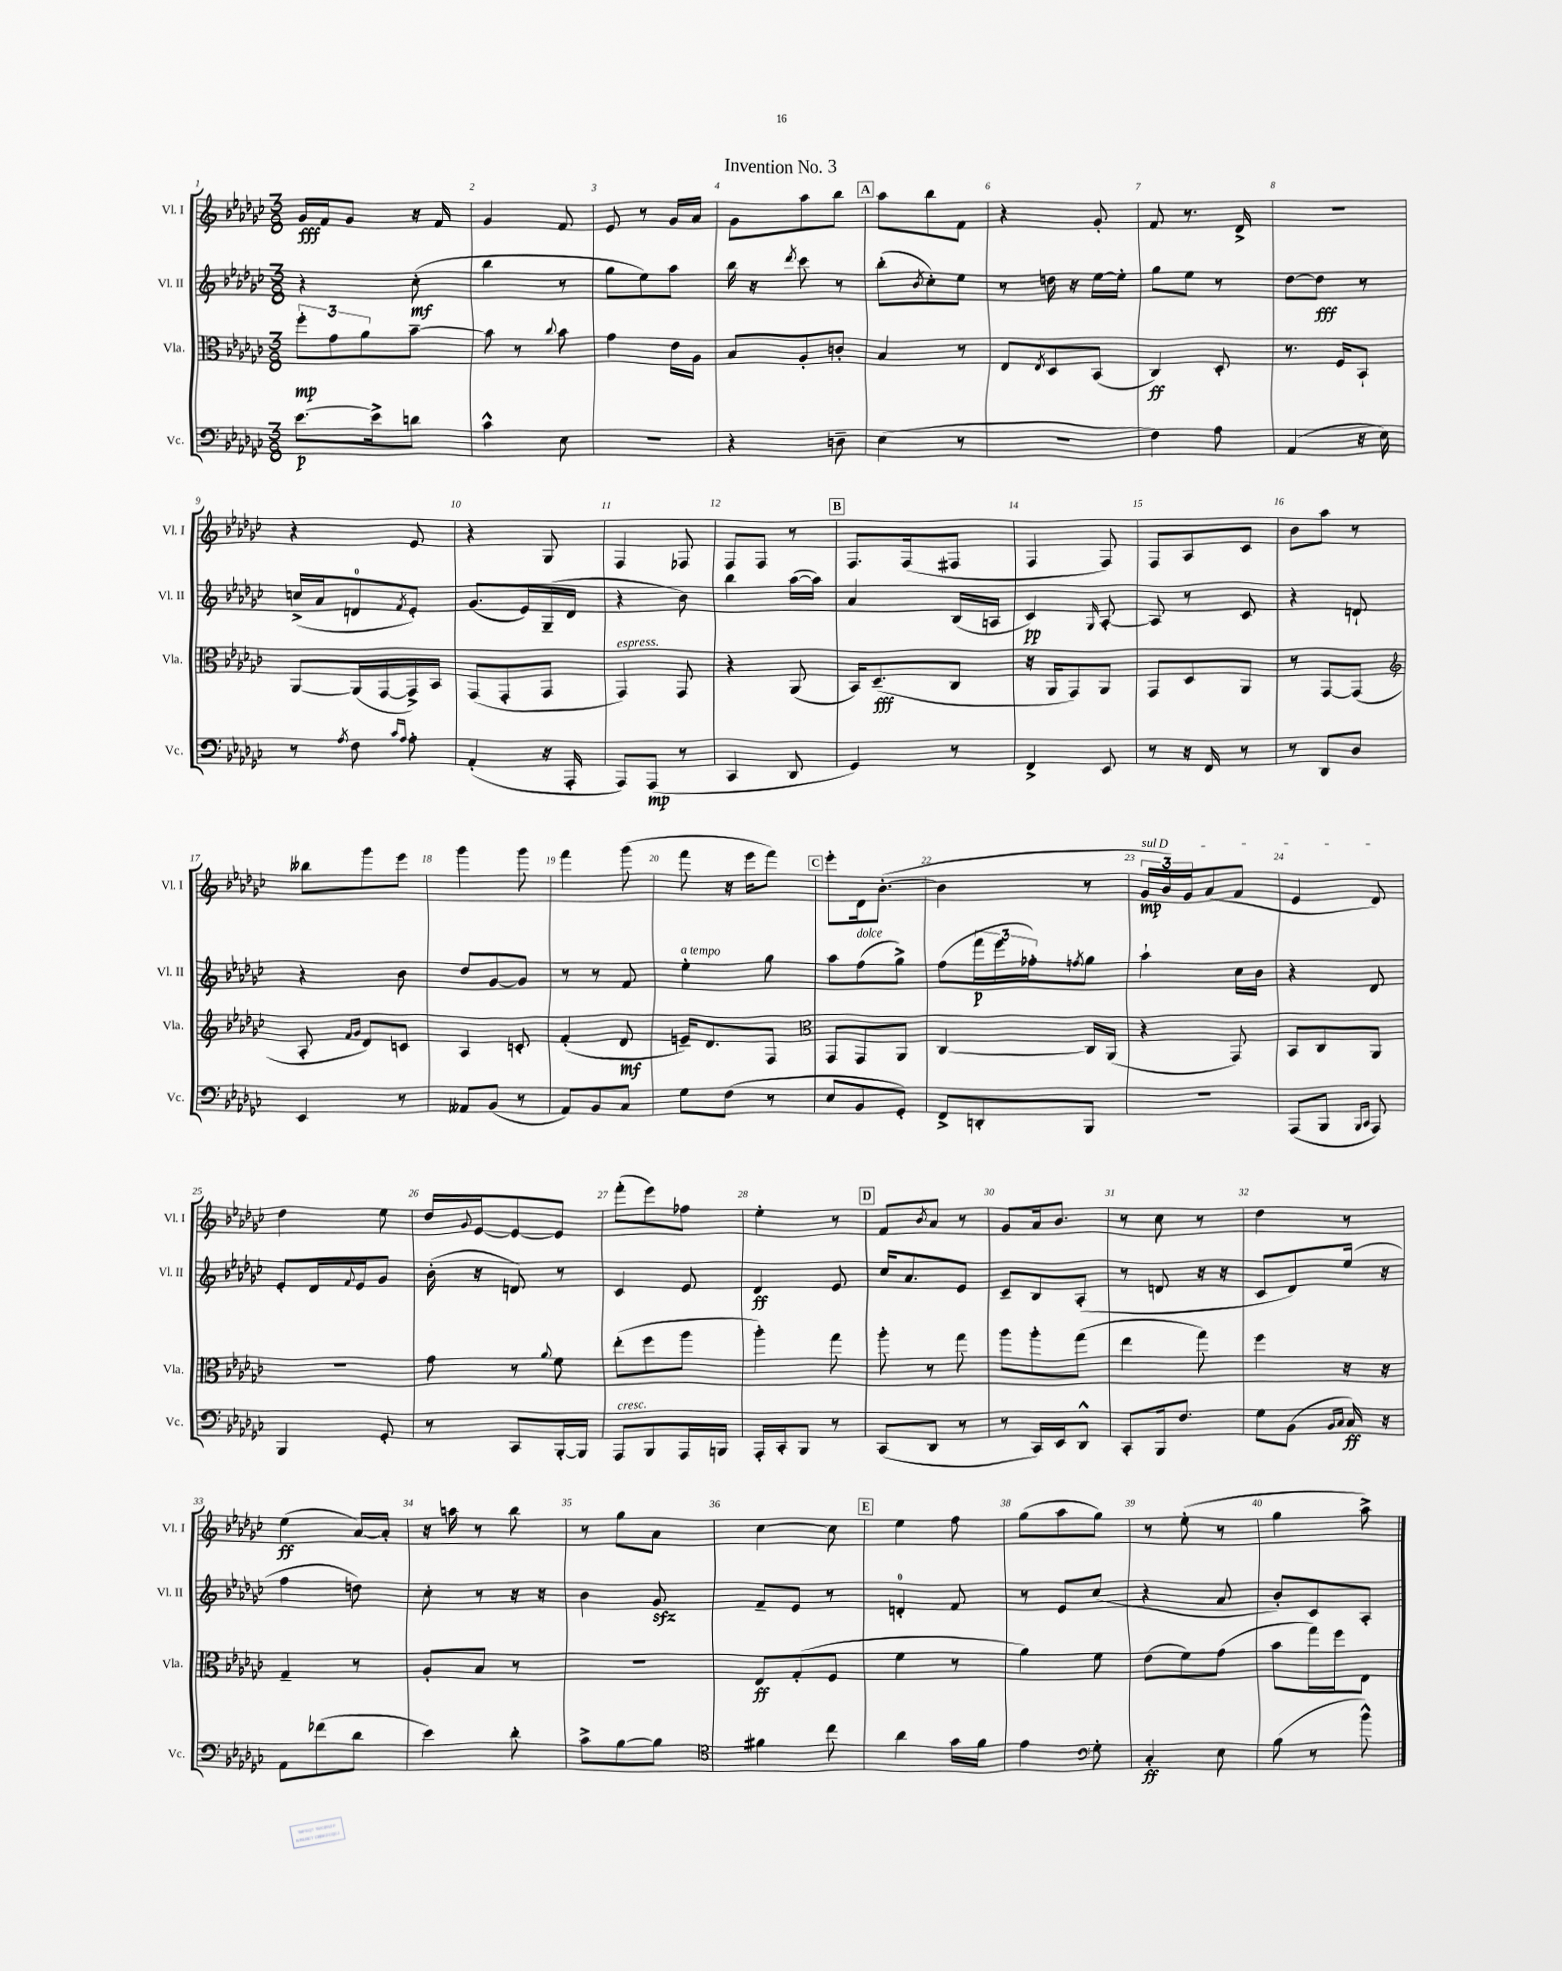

**kern	**kern	**kern	**kern
*staff4	*staff3	*staff2	*staff1
*clefF4	*clefC3	*clefG2	*clefG2
*k[b-e-a-d-g-c-]	*k[b-e-a-d-g-c-]	*k[b-e-a-d-g-c-]	*k[b-e-a-d-g-c-]
*M3/8	*M3/8	*M3/8	*M3/8
[8.e-	12ff'	4r	16g-
.	.	.	16f
.	12g-	.	.
.	.	.	8g-
.	12a-	.	.
16e-^]	.	.	.
8d	[8b-~	(8cc-'	16r
.	.	.	16f
=	=	=	=
4c-^^	8b-]	4bb-	4g-
.	8r	.	.
.	8qqcc-	.	.
8E-	8b-	8r	8f
=	=	=	=
4.r	4g-	8gg-	8e-
.	.	8ee-)	8r
.	16e-	8aa-	16g-
.	16A-	.	16a-
=	=	=	=
4r	8B-	16bb-	8g-
.	.	16r	.
.	.	8qddd-	.
.	8A-'	8ccc-	8aa-
8D~	8c'	8r	8bb-
=	=	=	=
(4E-	4B-	(8bb-'	8aa-
.	.	8qb-	.
.	.	8cc-')	8bb-
8r	8r	8ee-	8f
=	=	=	=
4.r	8E-	8r	4r
.	8qE-	.	.
.	8D-	16dd	.
.	.	16r	.
.	(8BB-	[16ee-	8g-'
.	.	16ee-']	.
=	=	=	=
4F)	4C-)	8gg-	8f
.	.	8ee-	8.r
8A-	8D-'	8r	.
.	.	.	16d-^
=	=	=	=
(4AA-	8.r	[8dd-	4.r
.	.	8dd-]	.
.	16F	.	.
16r	8BB-`	8r	.
16E-)	.	.	.
=	=	=	=
8r	[8AA-	(16cc^	4r
.	.	16a-	.
8qA-	.	.	.
8F	(16AA-]	8d	.
.	[16GG-	.	.
16qqc-	.	.	.
16qqA-	.	8qf	.
8A-'	16GG-^])	8e-')	8e-
.	16BB-	.	.
=	=	=	=
(4AA-'	(8GG-	(8.g-	4r
.	8GG-'	.	.
.	.	16e-)	.
16r	8GG-	(16G-~	8G-
16AAA-'	.	16d-	.
=	=	=	=
8AAA-)	4GG-)	4r	4F
(8AAA-	.	.	.
8r	8GG-	8b-)	8F-
=	=	=	=
4CC-	4r	4bb-	8F
.	.	.	8F
8DD-	(8AA-	([16aa-	8r
.	.	16aa-])	.
=	=	=	=
4GG-)	16BB-)	4a-	8.F
.	(8.D-~	.	.
.	.	.	(16F
8r	8C-	(16B-	8F#
.	.	16A	.
=	=	=	=
4FF^	16r	4c-)	4F
.	16AA-	.	.
.	8GG-)	.	.
.	.	16qqG-	.
8EE-	8AA-	[8A-'	8F)
=	=	=	=
8r	8GG-	8A-]	8F
16r	8D-	8r	8A-
16FF	.	.	.
8r	8AA-	8c-	8c-
=	=	=	=
8r	8r	4r	8b-
8DD-	[8GG-	.	8aa-
8D-	(8GG-]	8d`	8r
=	=	=	=
*	*clefG2	*	*
4EE-	8A-'	4r	8bb--
.	16qqf	.	.
.	16qqg-	.	.
.	8d-)	.	8ggg-
8r	8c	8b-	8eee-
=	=	=	=
8AA--	4A-	8dd-	4ggg-
(8BB-	.	[8g-	.
8r	8c'	8g-]	8ggg-
=	=	=	=
8AA-)	(4f'	8r	4fff
8BB-	.	8r	.
8C-	8d-	8f	(8ggg-
=	=	=	=
8G-	16e~)	4ee-'	8fff
.	8.d-	.	.
(8F	.	.	16r
.	.	.	16eee-
8r	8F	8gg-	8fff)
=	=	=	=
*	*clefC3	*	*
8E-	8GG-	8aa-	8eee-'
8BB-	8GG-	(8ff	16d-
.	.	.	([8.b-'
8GG-')	8AA-	8gg-^)	.
=	=	=	=
8FF^	[4C-	(8ff	4b-]
8DD'	.	24fff	.
.	.	24eee-	.
.	.	24ff-')	.
.	.	8qff	.
8BBB-	16C-]	8gg-	8r
.	(16AA-	.	.
=	=	=	=
4.r	4r	4aa-`	24g-
.	.	.	24b-)
.	.	.	24g-
.	.	.	(8a-
.	8GG-)	16cc-	8f
.	.	16b-	.
=	=	=	=
(8AAA-	8BB-	4r	4e-
8BBB-	8C-	.	.
16qqBBB-	.	.	.
16qqCC-	.	.	.
8AAA-)	8AA-	8d-	8d-)
=	=	=	=
4BBB-	4.r	8e-'	4dd-
.	.	16d-	.
.	.	8qqf	.
.	.	16e-	.
8GG-'	.	8g-	8ee-
=	=	=	=
8r	8g-	(16b-'	16dd-
.	.	.	8qqg-
.	.	16r	[16e-
8CC-	8r	8d)	8e-_
.	8qqa-	.	.
[16BBB-'	8f	8r	8e-]
16BBB-]	.	.	.
=	=	=	=
8AAA-	(8ee-'	4c-	(8fff'
8BBB-	8ff	.	8eee-)
16AAA-	8aa-	8e-	8ff-
16BBB	.	.	.
=	=	=	=
16AAA-'	4aa-')	4d-	4ee-'
16CC-'	.	.	.
8BBB-	.	.	.
8r	8gg-	8e-	8r
=	=	=	=
(8CC-	8aa-'	16cc-	8f
.	.	8.a-	.
.	.	.	8qb-
8DD-	8r	.	8a-
8r	8gg-	8e-	8r
=	=	=	=
8r	8aa-	8c-~	8g-
16CC-)	8aa-'	8B-	16a-
16EE-	.	.	8.b-
8DD-^^	(8gg-	(8A-'	.
=	=	=	=
8CC-'	4ee-	8r	8r
16BBB-	.	8d	8cc-
8.F	.	.	.
.	8gg-)	16r	8r
.	.	16r	.
=	=	=	=
8G-	4ff	8c-	4dd-
(8BB-	.	8d-)	.
16qqBB-	.	.	.
16qqC-	.	.	.
16C-)	16r	(16ee-	8r
16r	16r	16r	.
=	=	=	=
8AA-	4G-~	4ff	(4ee-
(8f-	.	.	.
8d-	8r	8dd)	[16a-)
.	.	.	16a-']
=	=	=	=
4e-)	8A-'	8cc-'	16r
.	.	.	16aa
.	8B-	8r	8r
8d-'	8r	16r	8bb-
.	.	16r	.
=	=	=	=
8c-^	4.r	4b-	8r
[8B-	.	.	8gg-
8B-]	.	8g-	8a-
=	=	=	=
*clefC4	*	*	*
4f#	8E-	8f~	[4cc-
.	(8G-'	8e-	.
8cc-	8F	8r	8cc-]
=	=	=	=
4a-	4f	4d'	4ee-
16g-	8r	8f	8ff
16f	.	.	.
=	=	=	=
4e-	4a-)	8r	(8gg-
.	.	8e-	8aa-
*clefF4	*	*	*
8G-'	8f	(8cc-	8gg-)
=	=	=	=
4C-'	(8e-	4r	8r
.	8f)	.	(8ee-'
8E-	(8g-	8a-	8r
=	=	=	=
(8B-	8b-	8b-')	4gg-
8r	16gg-)	8c-	.
.	16ff	.	.
8b-^^)	8E-	8A-'	8aa-^)
==	==	==	==
*-	*-	*-	*-
